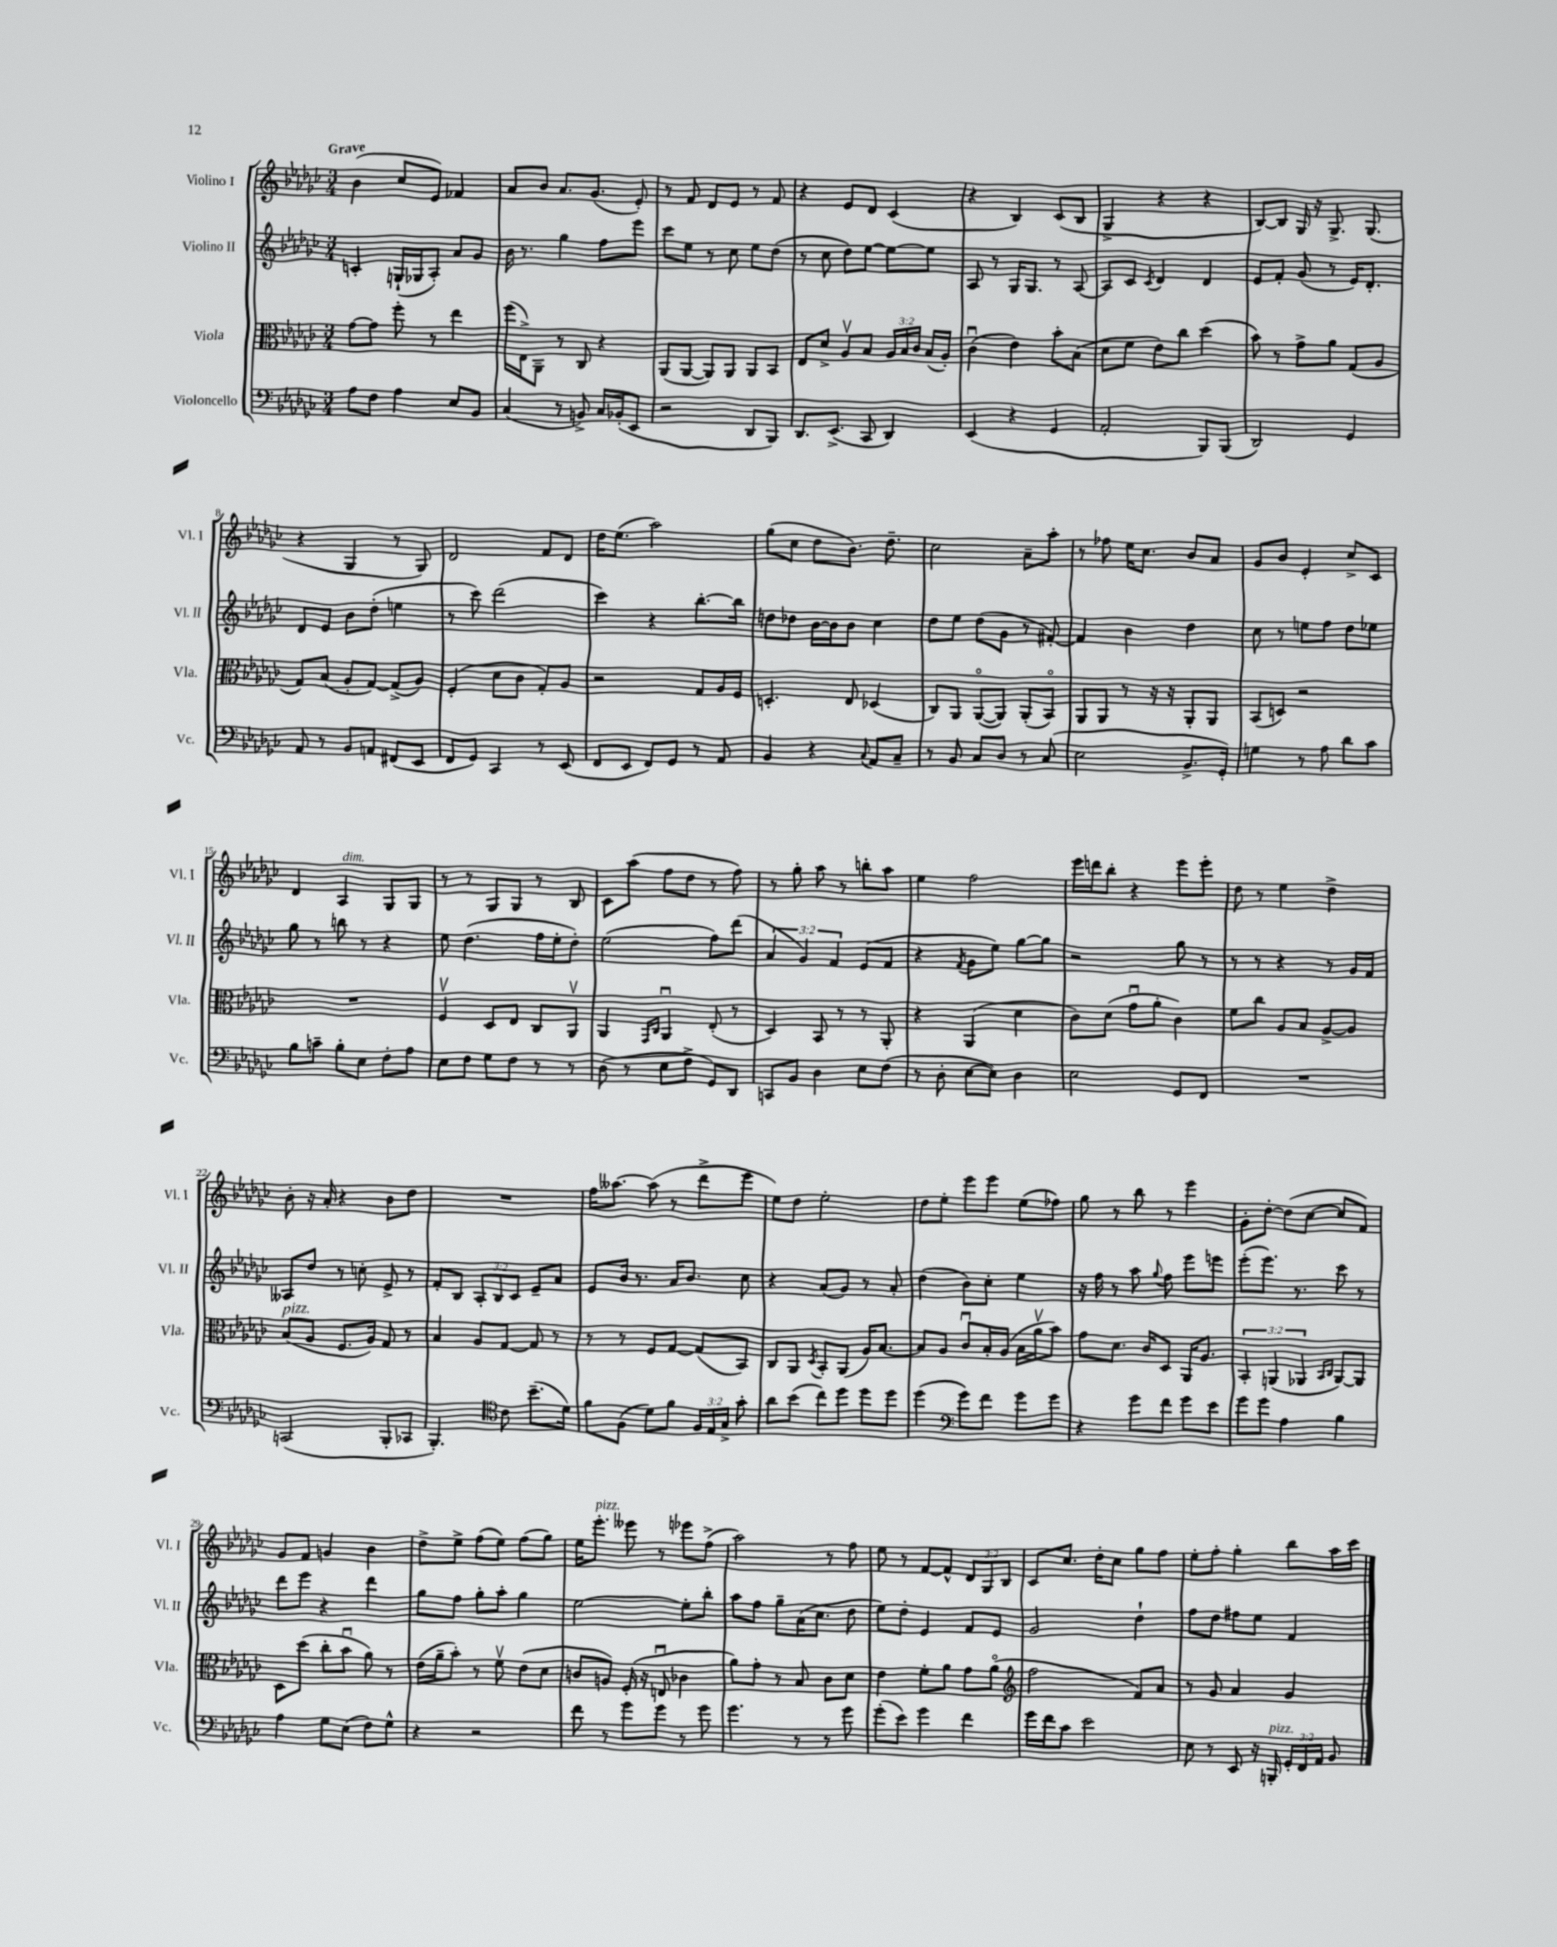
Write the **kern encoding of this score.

**kern	**kern	**kern	**kern
*staff4	*staff3	*staff2	*staff1
*clefF4	*clefC3	*clefG2	*clefG2
*k[b-e-a-d-g-c-]	*k[b-e-a-d-g-c-]	*k[b-e-a-d-g-c-]	*k[b-e-a-d-g-c-]
*M3/4	*M3/4	*M3/4	*M3/4
8A-\L	[8g-\L	4c'/	(4b-\
8F\J	8g-\]J	.	.
4A-\	8ff'\	(16G`/LL	8cc-/L
.	.	16G-/J	.
.	8r	8A-'/J)	8e-/J)
8E-/L	4ee-\	8a-/L	4f-/
8BB-/J	.	8g-/J	.
=	=	=	=
(4C-/	(16ff\LL	16b-\	8a-/L
.	16E-^\J)	8.r	.
.	8AA-~\J	.	8b-/J
8r	8r	4gg-\	8.a-/L
8BB^/)	8C-/	.	.
.	.	.	(8.g-/J
16C-/LL	4r	8ff\L	.
(16BB-'/J	.	.	.
8EE-/J	.	8eee-\J	8e-'/)
=	=	=	=
2r	(8AA-/L	8ccc-\L	8r
.	[8AA-/J	8ee-\J	8f/
.	8AA-/]L)	8r	8d-/L
.	8AA-/J	8cc-\	8e-/J
8DD-/L	8AA-/L	8ee-\L	8r
8BBB-/J)	8BB-/J	(8dd-\J	8f/
=	=	=	=
8.DD-/L	8E-/L	8r	4r
.	8d-^/J	8cc-\	.
(8.EE-^/J	.	.	.
.	8A-v/L	8dd-\L)	8e-/L
8CC-/	8B-/J	[8ee-\J	8d-/J
4DD-/)	24A-/LL	8ee-\_L	(4c-/
.	24B-/	.	.
.	24c-/JJ	.	.
.	(16B-/LL	8ee-\]J	.
.	16A-'/JJ)	.	.
=	=	=	=
(4EE-/	(4c-u\	8A-/	4r
.	.	8r	.
4r	4e-\)	16G-/LK	4B-/)
.	.	8.G-/J	.
4GG-/	8b-'\L	8r	(8c-/L
.	(8B-\J	[8A-/	8B-/J
=	=	=	=
2AA-'/	8d-\L	8A-/]L	4G-^/
.	8f\J	8c-/J	.
.	.	8qc-/	.
.	8e-\L)	4d-/	4r
.	8cc-\J	.	.
8BBB-/L)	(4dd-\	4d-/	4r
(8BBB-/J	.	.	.
=	=	=	=
2DD-/)	8b-\)	8e-/L	[8B-/L)
.	8r	8f'/J	8B-/]J
.	8g-^\L	(8g-/	16G-/
.	.	.	16r
.	8a-\J	8r	8.G-^/
4GG-/	(8G-/L	16e-/LK)	.
.	.	8.d-'/J	(8.G-/
.	8A-/J	.	.
=	=	=	=
8AA-/	8G-/L)	8d-/L	4r
8r	(8B-/J	8e-/J	.
8BB-/L	8A-'/L	8b-\L	4G-/
8AA/J	[8G-/J)	(8dd-'\J	.
(8FF#/L	(8G-^/]L	4ee\	8r
8EE-/J	8A-/J)	.	8G-/)
=	=	=	=
8FF/L	(4F'/	8r	2d-/
8GG-/J)	.	8ccc-\)	.
4CC-/	8d-\L	(2ddd-\	.
.	8c-\J	.	.
8r	8G-'/L)	.	8f/L
(8EE-/	8A-/J	.	8d-/J
=	=	=	=
8FF/L	2r	4ccc-\)	16dd-\LK
.	.	.	(8.ee-\J
8EE-/J	.	.	.
8FF/L)	.	4r	2aa-\)
8GG-/J	.	.	.
8r	8G-/L	[8.bb-'\L	.
8AA-/	16A-/L	.	.
.	16F/JJ	16bb-\]Jk	.
=	=	=	=
4BB-/	4.D'/	8dd\L	(8gg-\L
.	.	8dd-\J	8cc-\J
4r	.	[16b-\LL	8dd-\L
.	.	16b-\]J	.
.	8E-/	8b-\J	8.b-\J)
8qqC-/	.	.	.
8AA-/L	(4D-/	4cc-\	.
.	.	.	8.dd-~\
8C-~/J	.	.	.
=	=	=	=
8r	8C-/L)	8dd-\L	2cc-\
8BB-/	8AA-/J	8ee-\J	.
8C-/L	([8AA-o/L	(8dd-\L	.
8D-/J	8AA-/]J)	8g-\J	.
8r	(8AA-'/L	8r	8a-~\L
(8C-/	8BB-o/J)	[8f#'/)	8aa-'\J
=	=	=	=
2E-\	8AA-/L	4f#/]	8r
.	8AA-/J	.	8ff-\
.	8r	4b-\	16ee-\LK
.	.	.	8.cc-\J
.	16r	.	.
.	16r	.	.
8.BB-^/L	8AA-'/L	4dd-\	8b-/L
.	8AA-/J	.	8a-/J
16GG-'/Jk)	.	.	.
=	=	=	=
4G\	(8BB-/L	8cc-\	8g-/L
.	8D/J)	8r	8b-/J
8r	2r	8ee\L	4e-'/
8A-\	.	8ff\J	.
8d-\L	.	8dd-\L	8cc-^/L
8c-\J	.	8ee-\J	8c-/J
=	=	=	=
8B-\L	2.r	8gg-\	4d-/
8c~\J	.	8r	.
8B-'\L	.	8bb\	4A-/
8E-\J	.	8r	.
8F'\L	.	4r	8G-/L
8A-\J	.	.	8G-/J
=	=	=	=
8E-\L	4Fv/	8ee-\	8r
8F\J	.	(4.dd-\	8r
8G-\L	8D-/L	.	8G-/L
8F\J	8E-/J	.	8G-/J
8r	8C-/L	16ff\LL	8r
.	.	16ee-'\J	.
8r	8AA-v/J	8dd-'\J)	8B-/
=	=	=	=
(8D-\	4AA-/	(2ee-\	8c-\L
8r	.	.	(8aa-\J
.	16qqGG-/LL	.	.
.	16qqC-/JJ	.	.
8E-\L	4AA-u/	.	8ff\L
8F^\J	.	.	8dd-\J
8GG-/L)	(8E-'/	8ff\L)	8r
8DD-/J	8r	(8ddd-\J	8ff\)
=	=	=	=
8CC/L	4D-/)	6a-/	8r
8BB-/J	.	.	8gg-'\
.	.	6g-/)	.
4D-\	8BB-/	.	8aa-\
.	.	6f/	.
.	8r	.	8r
8E-\L	8r	(8e-/L	8bb'\L
(8F\J	8AA-'/	8f/J	8aa-\J
=	=	=	=
8r	4r	4r	4ee-\
8D-'\	.	.	.
.	.	8qf/	.
[8E-\L	(4AA-/	8g-\L	2ff\
8E-\]J)	.	8ee-\J)	.
4D-\	4d-\	[8gg-\L	.
.	.	8gg-\]J	.
=	=	=	=
2E-\	8c-\L)	2r	16eee-\LL
.	.	.	16ddd\J
.	(8d-\J	.	8bb-'\J
.	8g-u\L	.	4r
.	8a-'\J	.	.
8GG-/L	4c-\)	8gg-\	8eee-\L
8FF/J	.	8r	8eee-'\J
=	=	=	=
2.r	8f\L	8r	8dd-\
.	8cc-\J	8r	8r
.	8A-/L	4r	4ee-\
.	8B-/J	.	.
.	[8A-^/L	8r	4dd-^\
.	8A-/]J	16g-/LL	.
.	.	16f/JJ	.
=	=	=	=
(2CC/	(8B-/L	8A--/L	8b-'\
.	8A-/J	8dd-/J	16r
.	.	.	16a-'/
.	8.F/L	8r	4r
.	.	8cc'\	.
.	16A-/Jk)	.	.
8BBB-'/L	8G-/	8e-^/	8b-\L
8CC-/J	8r	8r	8dd-\J
=	=	=	=
4.BBB-'/)	4B-/	8f'/L	2.r
.	.	8B-/J	.
.	8A-/L	12A-'/L	.
.	.	12B-/	.
*clefC4	*	*	*
8c-\	[8G-/J	.	.
.	.	12c-/J	.
(8.b-~\L	8G-/]	8e-~/L	.
.	8r	8a-/J	.
16d-\Jk)	.	.	.
=	=	=	=
8f\L	8r	8e-/L	16ff\LK
.	.	.	[8.aa--\J
(8F\J	8r	16b-/Jk	.
.	.	8.r	.
8d-\L)	8F/L	.	(8aa--\]
8f\J	[8G-/J	16a-/LK	8r
.	.	8.b-/J	.
24F/LL	(8G-/]L	.	8ddd-^\L
24E-/	.	.	.
24G-^/JJ	.	.	.
8g-'\	8BB-/J)	8cc-\	8eee-\J
=	=	=	=
8a-\L	8C-/L	4r	8ee-\L)
(8b-\J	8AA-/J	.	8dd-\J
.	8qD-/	.	.
8cc-\L)	8BB-'/L	(8a-/L	2ee-'\
8dd-\J	(8AA-/J	8g-/J)	.
8dd-\L	16A-/LK)	8r	.
.	[8.B-/J	.	.
8dd-\J	.	8a-'/	.
=	=	=	=
(4dd-\	8B-/]L	(4dd-\	8dd-\L
.	8A-/J	.	8ee-'\J
*clefF4	*	*	*
8g-\L)	8c-u/L	8b-\L)	8eee-\L
8f\J	16B-'/L	8cc-'\J	8eee-\J
.	(16A-/JJ	.	.
8g-\L	16B-\LL	4ee-\	(8ee-\L
.	16a-v\J	.	.
8g-\J	8b-\J)	.	8ff-\J)
=	=	=	=
4r	8g-\L	16r	8gg-\
.	.	16ff\	.
.	8.d-\J	8r	8r
8g-\L	.	8aa-\	8bb-\
.	16c-/LK	.	.
.	.	8qqgg-/	.
8f\J	8D-/J	8ff\	8r
8g-\L	16AA-/LK	8eee-\L	4eee-\
.	8.A-/J	.	.
8e-\J	.	8eee\J	.
=	=	=	=
8g-\L	6BB-'/	(8eee-'\L	8g-'\L
8g-\J	.	8.eee-\J)	[8dd-'\J
.	(6AA/	.	.
4A-\	.	.	(8dd-\]L
.	.	8.r	.
.	6AA-/	.	.
.	.	.	[8cc-\J
.	16qqBB-/LL	.	.
.	16qqC-/JJ	.	.
4B-\	[8AA-/L)	8ccc-\	8cc-/]L
.	8AA-/]J	8r	8f/J)
=	=	=	=
4A-\	8D-\L	8ddd-\L	8g-/L
.	(8dd-\J	8eee-\J	8f/J
8G-\L	8cc-'\L	4r	4g/
(8E-\J	8b-u\J	.	.
8F\L)	8a-\)	4ddd-\	4b-\
8G-^^\J	8r	.	.
=	=	=	=
4r	(16e-\LL	8gg-\L	8dd-^\L
.	16a-~\J	.	.
.	8b-'\J)	8ff\J	8ee-^\J
2r	8r	8gg-'\L	(8ff\L
.	8fv\	8aa-'\J	8ee-\J)
.	(8e-\L	4gg-\	(8ff\L
.	8d-\J	.	8gg-\J)
=	=	=	=
8f\	8c/L	[2ee-\	16ee-\LK
.	.	.	8.eee-'\J
8r	8A/J)	.	.
8g-\L	(16F'/	.	8eee--\
.	16r	.	.
8g-\J	8Eu/	.	8r
8r	4c-\	8ee-'\]L	8eee-\L
8g-\	.	8bb-'\J	(8ff^\J
=	=	=	=
4.g-\	8a-\L)	8aa-\L	2aa-\)
.	8g-'\J	8ff\J	.
.	8r	8gg-~\L	.
8r	8B-/	(16a-\K	.
.	.	8.cc-\J	.
8r	8c-\L	.	8r
8g-\	8d-\J	8dd-\	8ff\
=	=	=	=
(8g-'\L	4e-\	8ee-\L)	8ee-\
8e-\J)	.	8dd-'\J	8r
4g-\	8f'\L	4e-/	[8f/L
.	8a-\J	.	8f^^/]J
4f\	8g-\L	8f/L	12d-/L
.	.	.	12G-/
.	(8a-o\J	8e-/J	.
.	.	.	12B-/J
=	=	=	=
*	*clefG2	*	*
16g-\LL	2ff\	2g-/	8c-/L
16f\J	.	.	.
8c-\J	.	.	8.cc-/J
2e-\	.	.	.
.	.	.	16dd-'\LK
.	.	.	8cc-\J
.	8f/L)	4dd-`\	8gg-\L
.	8a-/J	.	8ff\J
=	=	=	=
8E-\	8r	8ff\L	8ee-'\L
8r	8g-/	8dd-\J	8ff'\J
8EE-/	4a-/	8ff#\L	4gg-'\
16r	.	8ee-\J	.
16BBB'/	.	.	.
24GG-'/LL	4g-/	4f/	8bb-\L
24FF/	.	.	.
24AA-/JJ	.	.	.
8BB-/	.	.	16aa-\L
.	.	.	16ccc-\JJ
==	==	==	==
*-	*-	*-	*-
